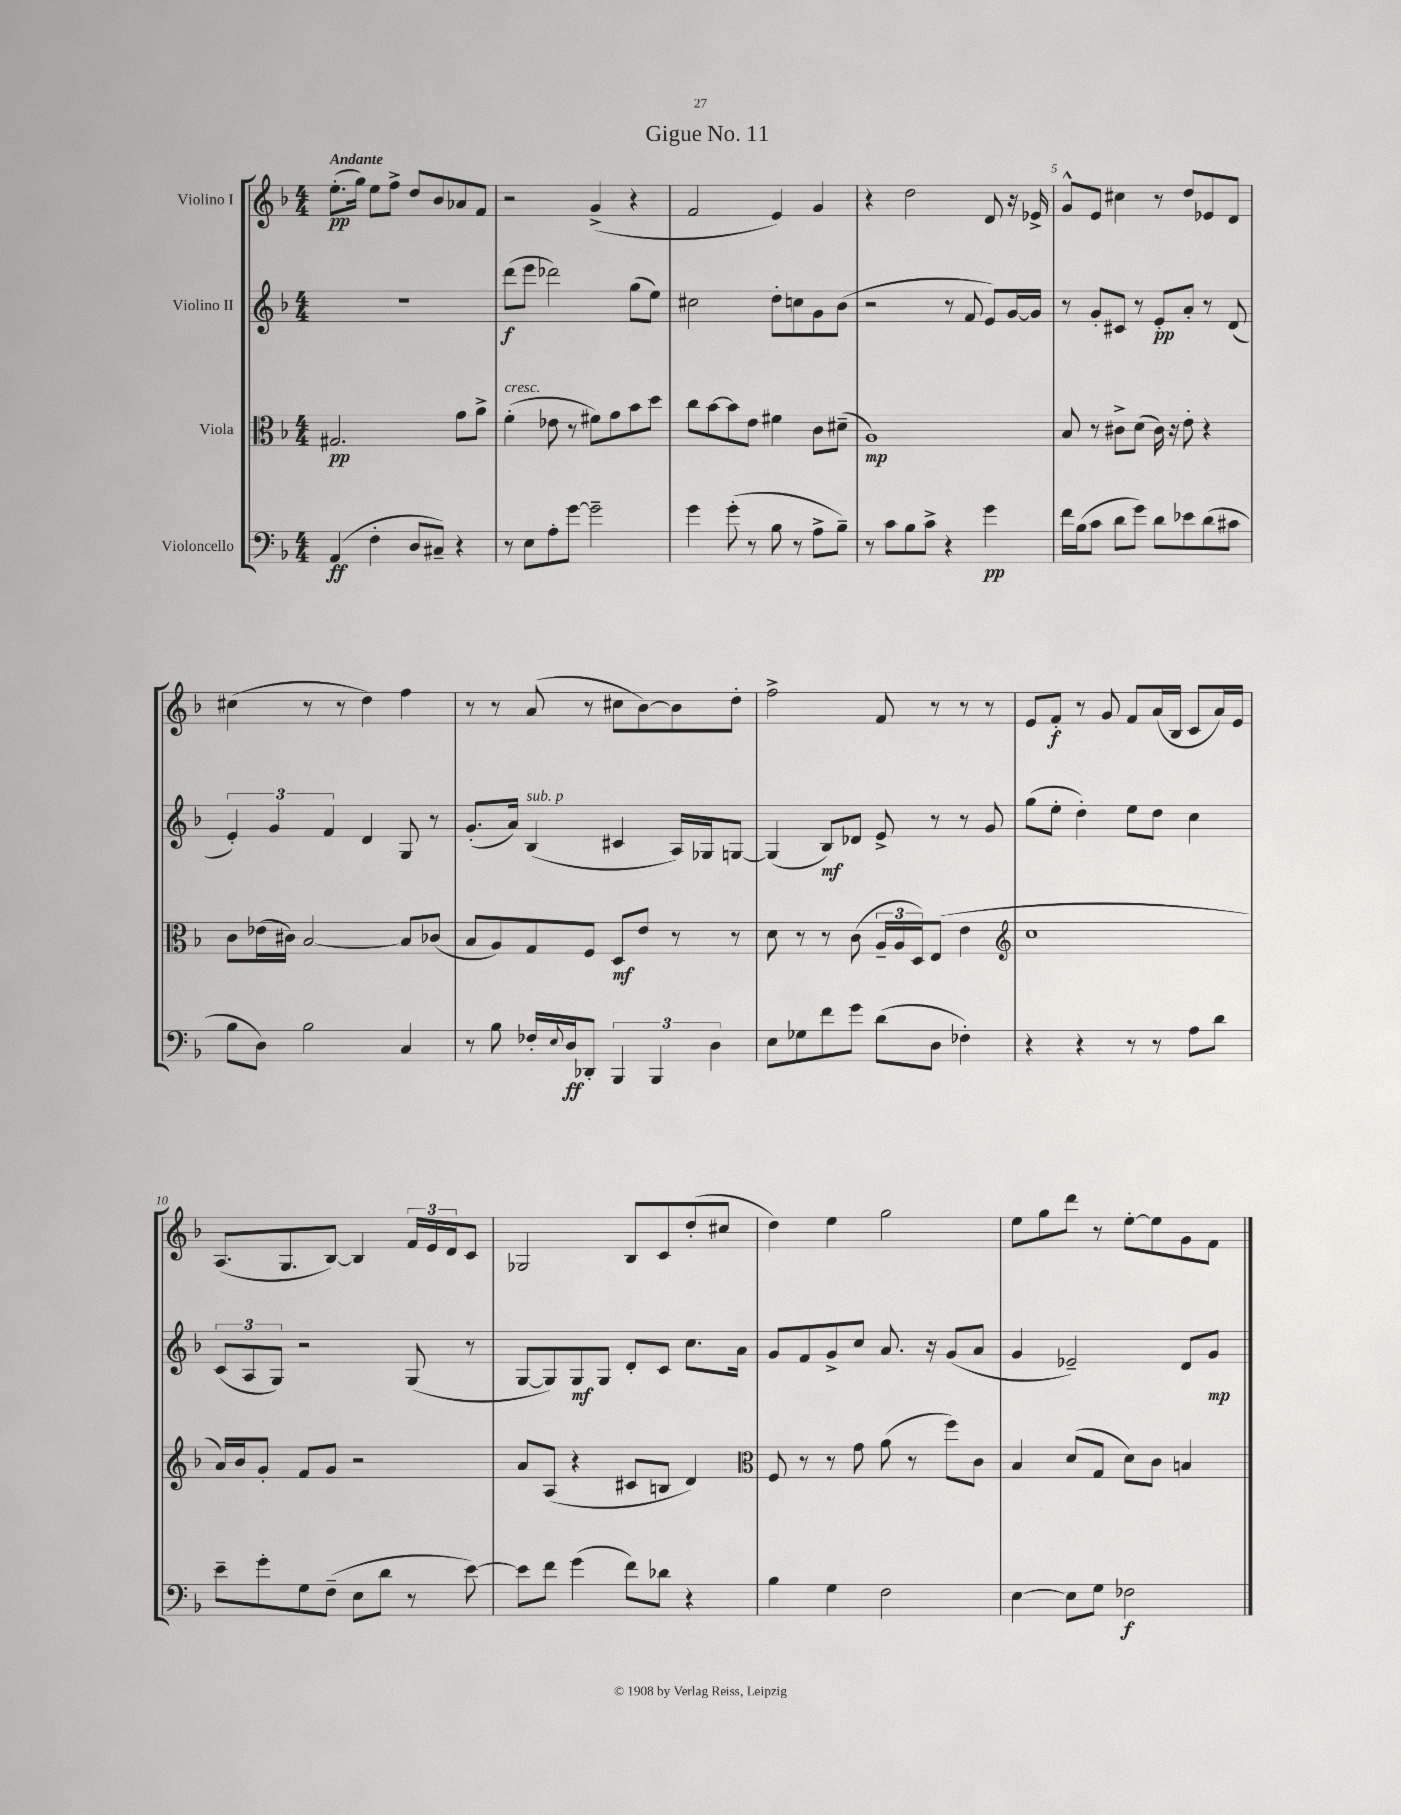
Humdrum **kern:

**kern	**kern	**kern	**kern
*staff4	*staff3	*staff2	*staff1
*clefF4	*clefC3	*clefG2	*clefG2
*k[b-]	*k[b-]	*k[b-]	*k[b-]
*M4/4	*M4/4	*M4/4	*M4/4
(4AA/	2.G#/	1r	(8.ee'\L
.	.	.	16gg\Jk)
4F'\	.	.	8ee\L
.	.	.	8ff^\J
8D/L	.	.	8dd/L
8C#~/J)	.	.	8b-/
4r	8g\L	.	8a-/
.	8a^\J	.	8f/J
=	=	=	=
8r	(4f'\	(8ddd\L	2r
8E\L	.	8eee\J	.
8A'\	8e-\	2ddd-\)	.
[8g\J	8r	.	.
2g~\]	8f#\L)	.	(4g^/
.	8g\	.	.
.	8b-\	(8gg\L	4r
.	8dd\J	8ee\J)	.
=	=	=	=
4g\	8cc\L	2cc#\	2f/
.	[8b-\	.	.
(8g'\	8b-\]	.	.
8r	8e\J	.	.
8B-\	4f#\	8dd'\L	4e/)
8r	.	8cc\	.
8A^\L	8c\L	8g\	4g/
8B-~\J)	(8d#~\J	(8b-\J	.
=	=	=	=
8r	1A)	2r	4r
8c\L	.	.	.
8B-\	.	.	2dd\
8c^\J	.	.	.
4r	.	8r	.
.	.	8f/	.
4g\	.	8e/L)	8d/
.	.	[16g/L	16r
.	.	16g/]JJ	16e-^/
=	=	=	=
16f\LL	8B-/	8r	8g^^/L
(16B-\J	.	.	.
8c\J	8r	8g'/L	8e/J
8d\L	8c#^\L	8c#/J	4cc#\
8g\J)	(8d\J	8r	.
8d\L	16c#\)	8e'/L	8r
.	16r	.	.
8e-\	8e'\	8a'/J	8dd/L
(8d\	4r	8r	8e-/
8c#\J	.	(8d/	8d/J
=	=	=	=
8B-\L	8c\L	6e'/)	(4cc#\
8D\J)	(16e-\L	.	.
.	.	6g/	.
.	16c#\JJ)	.	.
2B-\	[2B-/	.	8r
.	.	6f/	.
.	.	.	8r
.	.	4d/	4dd\)
4C/	8B-/]L	8G/	4ff\
.	(8c-/J	8r	.
=	=	=	=
8r	8B-/L	(8.g'/L	8r
8B-\	8A/)	.	8r
.	.	16a/Jk)	.
16F-'/LL	8G/	(4B-/	(8a/
8qqE/	.	.	.
16D/J	.	.	.
8DD-'/J	8F/J	.	8r
6BBB-/	8D/L	4c#/	8cc#\L
.	8e/J	.	[8b-\)
6BBB-/	.	.	.
.	8r	16A/LL)	8b-\]
.	.	16G-/J	.
6D\	.	.	.
.	8r	[8G/J	8dd'\J
=	=	=	=
8E\L	8d\	(4G/]	2ff^\
8G-\	8r	.	.
8f\	8r	8B-/L)	.
8g\J	(8c\	8d-/J	.
(8d\L	24A~/LL	8e^/	8f/
.	24A/	.	.
.	24D/J)	.	.
8D\J	(8E/J	8r	8r
4F-'\)	4e\	8r	8r
.	.	8g/	8r
=	=	=	=
*	*clefG2	*	*
4r	1cc	(8gg\L	8e/L
.	.	8ee'\J	8f'/J
4r	.	4dd'\)	8r
.	.	.	8g/
8r	.	8ee\L	8f/L
8r	.	8dd\J	(16a/L
.	.	.	16B-/JJ
8A\L	.	4cc\	8c/L
8d\J	.	.	16a/L)
.	.	.	16e/JJ
=	=	=	=
8e~\L	16a/LL)	(12c/L	(8.A/L
.	16b-/J	.	.
.	.	12A/	.
8g'\	8g'/J	.	.
.	.	12G/J)	.
.	.	.	8.G/
8G\	8f/L	2r	.
(8F~\J	8g/J	.	[8B-/J)
8E\L	2r	.	4B-/]
8d\J	.	.	.
8r	.	(8G/	24f/LL
.	.	.	24e/
.	.	.	24d/J
[8e\)	.	8r	8c/J
=	=	=	=
8e\]L	8a/L	[8G/L	2G-/
8f\J	(8A/J	8G/])	.
(4g\	4r	8G/	.
.	.	8G/J	.
8f\L)	8c#/L	8d'/L	8B-/L
8d-\J	8B/J	8c/J	8c/
4r	4d/)	8.cc\L	(8dd'/
.	.	.	8cc#/J
.	.	16a\Jk	.
=	=	=	=
*	*clefC3	*	*
4B-\	8F/	8g/L	4dd\)
.	8r	8f/	.
4G\	8r	8g^/	4ee\
.	8g\	8cc/J	.
2F\	(8a\	8.a/	2gg\
.	8r	.	.
.	.	16r	.
.	8ff\L)	(8g/L	.
.	8c\J	8a/J	.
=	=	=	=
[4E\	4B-/	4g/	8ee\L
.	.	.	8gg\
8E\]L	(8d/L	2e-~/)	8ddd\J
8G\J	8G/J	.	8r
2F-\	8d\L)	.	[8ee'\L
.	8c\J	.	8ee\]
.	4B/	8d/L	8g\
.	.	8g/J	8f\J
==	==	==	==
*-	*-	*-	*-
